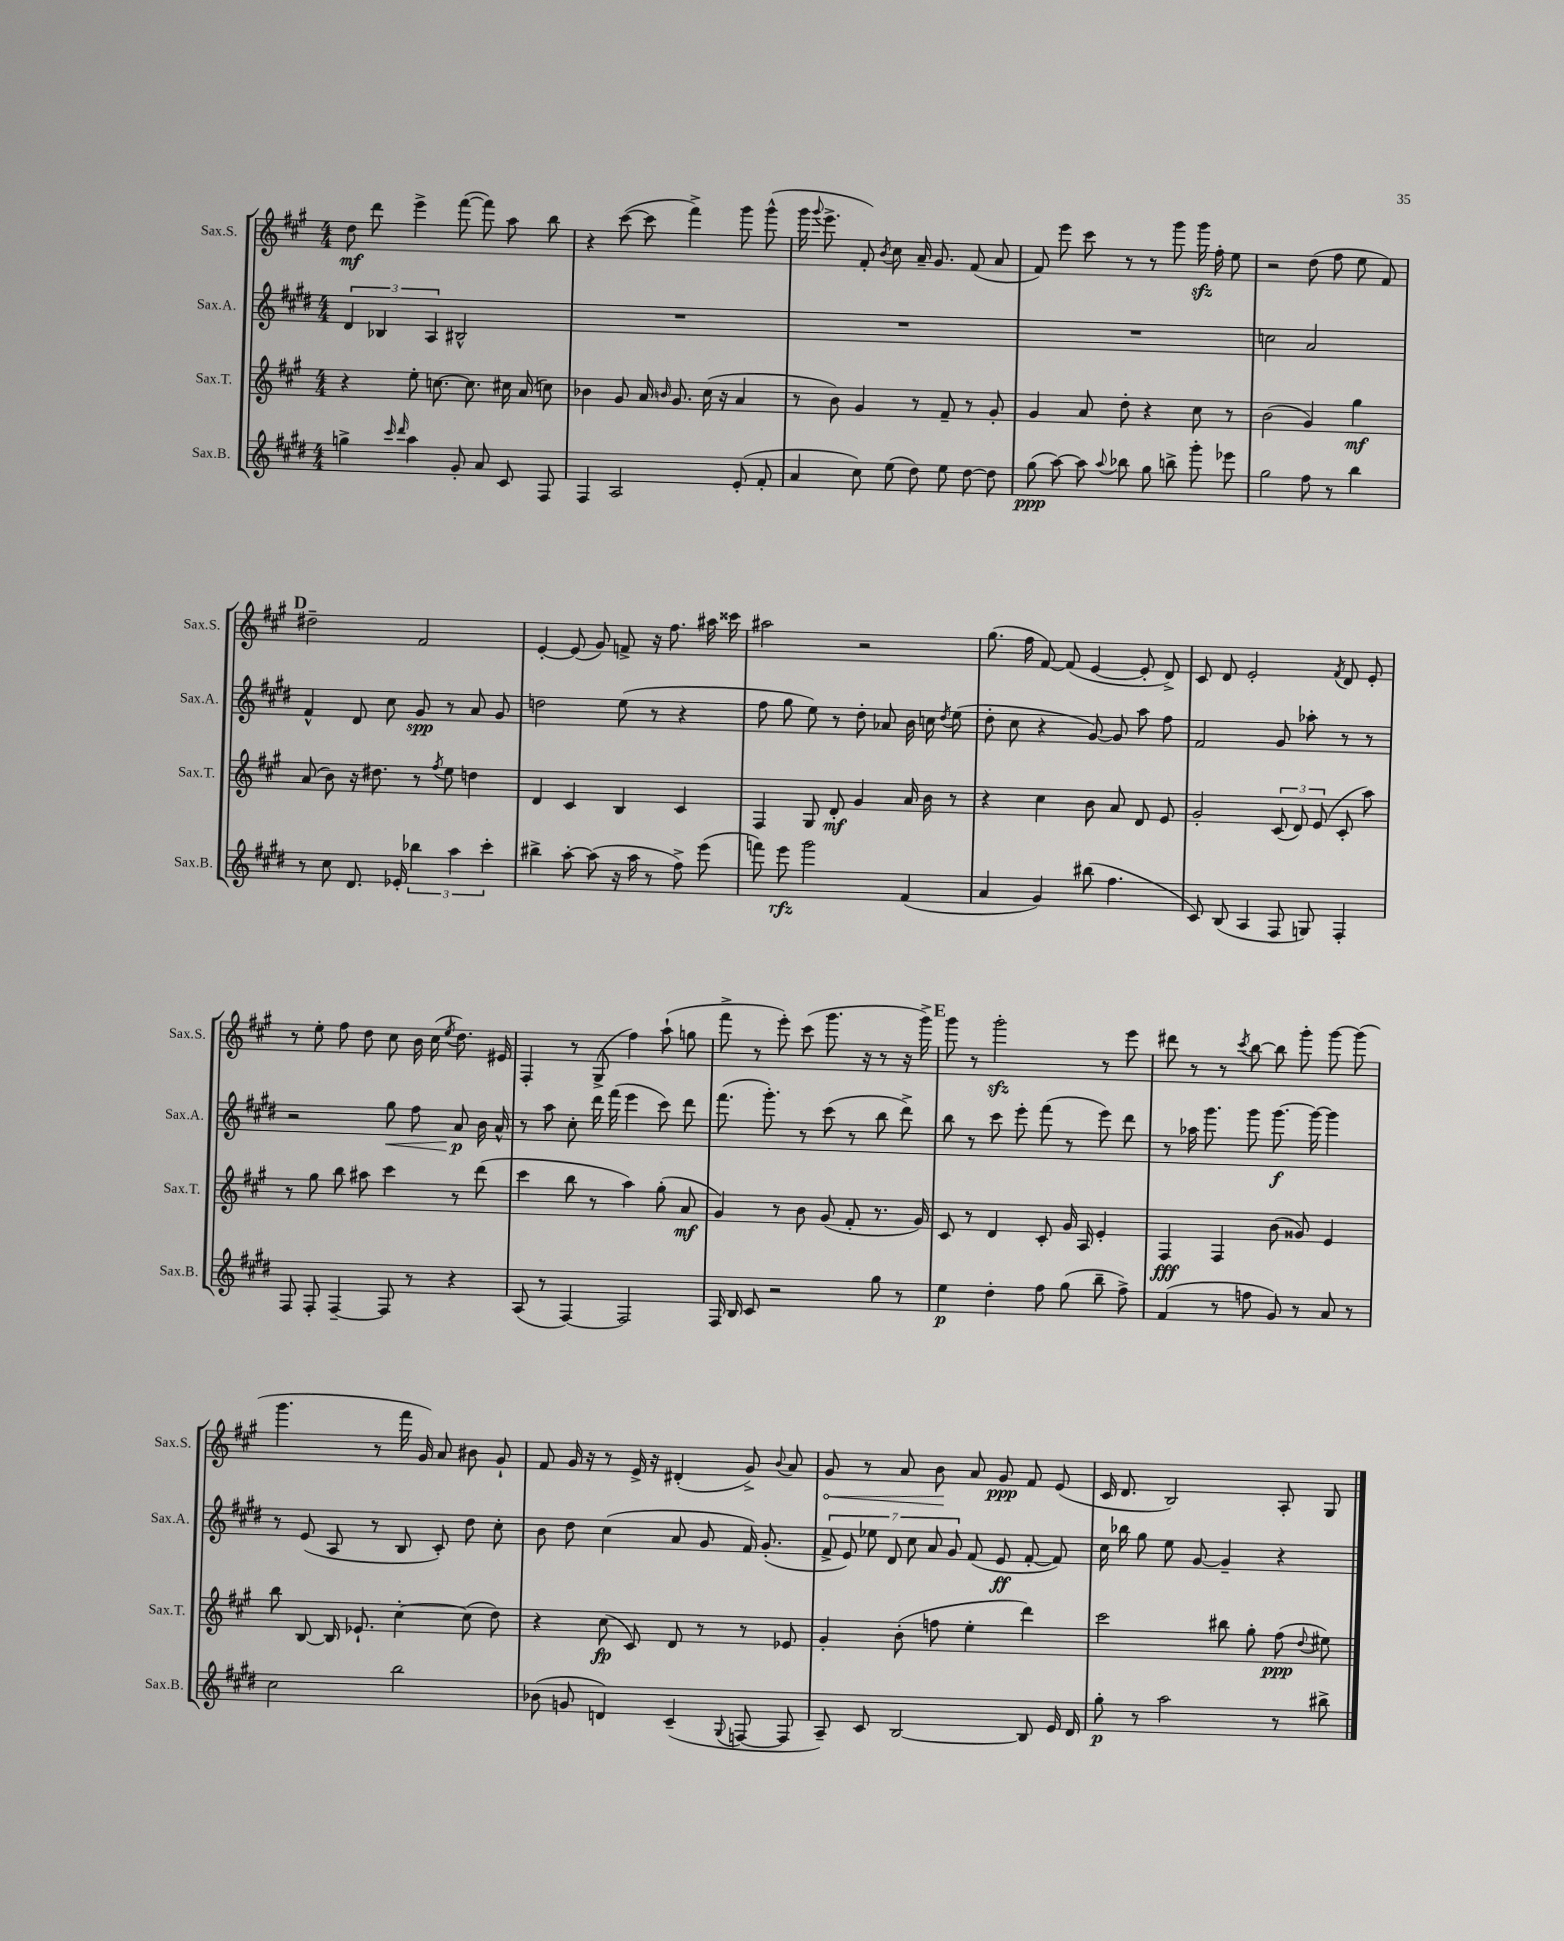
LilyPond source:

<<
\new StaffGroup <<
\new Staff = "s0" \with { instrumentName = "Sax.S." shortInstrumentName = "Sax.S." } {
    \clef treble \key a \major \numericTimeSignature \time 4/4
    \autoBeamOff d''8\mf d'''8 e'''4-> fis'''8~( fis'''8) a''8 b''8 |
    r4 cis'''8~( cis'''8 fis'''4->) gis'''8 gis'''8-^( |
    gis'''16 \appoggiatura { gis'''8 } e'''8.-> fis'8-.) \acciaccatura { b'8 } cis''8 a'16-- gis'8. fis'8( a'8 |
    fis'8) e'''8 cis'''8 r8 r8 gis'''8 gis'''16\sfz fis''16-. e''8 |
    r2 d''8( fis''8 e''8 fis'8) |
    \mark \markup { \bold "D" } dis''2-- fis'2 |
    e'4~-. e'8( gis'8) f'8-> r16 fis''8. ais''16 cisis'''16 |
    ais''2 r2 |
    gis''8.( fis''16 fis'8~) fis'8( e'4~ e'8-. d'8->) |
    cis'8 d'8 e'2-. \acciaccatura { fis'8 } d'8 e'8-. |
    r8 e''8-. fis''8 d''8 cis''8 b'16 cis''16( \acciaccatura { e''8 } d''8.) eis'16 |
    fis4-. r8 gis8->( fis''4) a''8-!( g''8 |
    fis'''8-> r8 e'''8-.) cis'''8( gis'''8. r16 r8 r16 gis'''16->) |
    \mark \markup { \bold "E" } gis'''8 r8 gis'''2-.\sfz r8 e'''8 |
    dis'''8 r8 r8 \acciaccatura { cis'''8 } b''8~ b''8 gis'''8-. gis'''8~ gis'''8( |
    gis'''4. r8 fis'''16 gis'16) a'8 bis'8 gis'8-! |
    fis'8 gis'16 r16 r8 e'16-> r16 dis'4-.( gis'8->) \appoggiatura { b'8 } a'8 |
    \once \override Hairpin.circled-tip = ##t gis'8\< r8 a'8 b'8\! a'8 gis'8\ppp fis'8 e'8( |
    cis'16 d'8. b2) a8-. gis8 \bar "|." |
}
\new Staff = "s1" \with { instrumentName = "Sax.A." shortInstrumentName = "Sax.A." } {
    \clef treble \key e \major \numericTimeSignature \time 4/4
    \autoBeamOff \tuplet 3/2 { dis'4 bes4 a4 } bis2-^ |
    R1 |
    R1 |
    R1 |
    c''2 a'2 |
    \mark \markup { \bold "D" } fis'4-^ dis'8 cis''8 gis'8\spp r8 a'8 gis'8 |
    d''2 e''8( r8 r4 |
    fis''8 gis''8 e''8) r8 dis''8-. aes'8 b'16 c''16 \acciaccatura { dis''8 } e''8( |
    dis''8-. cis''8 r4 gis'8~) gis'8 a''8 fis''8 |
    fis'2 gis'8 aes''8-. r8 r8 |
    r2 gis''8\< fis''8 a'8\p\! b'16 a'16-^ |
    r8 a''8 cis''8-. dis'''16 fis'''16( e'''4 cis'''8) dis'''8 |
    fis'''8.( gis'''8.-.) r8 cis'''8( r8 b''8 dis'''8->) |
    \mark \markup { \bold "E" } b''8 r8 cis'''8 e'''8-. fis'''8( r8 e'''8) dis'''8 |
    r8 aes''16 gis'''8. gis'''8 gis'''8.~\f gis'''16~ gis'''4 |
    r8 e'8( a8 r8 b8 cis'8-.) dis''8 cis''8-. |
    b'8 dis''8 cis''4( a'8 gis'8 fis'16) gis'8.-.( |
    \tuplet 7/4 { fis'8-> e'8) ees''8 dis'8 cis''8 a'8 gis'8 } fis'8( e'8\ff fis'8~-. fis'8) |
    cis''16 bes''16 gis''8 e''8 gis'8~ gis'4-- r4 \bar "|." |
}
\new Staff = "s2" \with { instrumentName = "Sax.T." shortInstrumentName = "Sax.T." } {
    \clef treble \key a \major \numericTimeSignature \time 4/4
    \autoBeamOff r4 e''8-. c''8.~ c''8. cis''16 a'16( c''8) |
    bes'4 gis'8 a'16 \grace { b'16 } gis'8. cis''16( r16 a'4 |
    r8 b'8) gis'4 r8 fis'8-- r8 gis'8-. |
    gis'4 a'8 d''8-. r4 cis''8 r8 |
    b'2( gis'4) gis''4\mf |
    \mark \markup { \bold "D" } a'8( b'8) r16 dis''8. r8 \acciaccatura { fis''8 } e''8 d''4 |
    d'4 cis'4 b4 cis'4 |
    fis4 gis8 d'8-.\mf gis'4 a'16 b'16 r8 |
    r4 cis''4 b'8 a'8 d'8 e'8 |
    gis'2-. \tuplet 3/2 { cis'8( d'8) e'8( } cis'8-. a''8) |
    r8 gis''8 b''8 ais''8 cis'''4 r8 d'''8( |
    cis'''4 b''8 r8 a''4) gis''8-.( a'8\mf |
    gis'4) r8 b'8 gis'8( fis'8-. r8. gis'16) |
    \mark \markup { \bold "E" } cis'8 r8 d'4 cis'8-. gis'16 a16 e'4-. |
    fis4\fff fis4 b'8( gisis'8) e'4 |
    b''8 b8~ b16 ees'8.-! cis''4~-. cis''8( d''8) |
    r4 cis''8\fp( cis'8) d'8 r8 r8 ees'8 |
    gis'4-. b'8-.( f''8 e''4-. d'''4) |
    cis'''2 bis''8 gis''8-. fis''8\ppp( \appoggiatura { d''8 } eis''8) \bar "|." |
}
\new Staff = "s3" \with { instrumentName = "Sax.B." shortInstrumentName = "Sax.B." } {
    \clef treble \key e \major \numericTimeSignature \time 4/4
    \autoBeamOff g''4-> \grace { cis'''16 dis'''16 } a''4 gis'8-. a'8 cis'8 fis8 |
    fis4 a2 e'8-.( fis'8-. |
    a'4 cis''8) e''8( dis''8) e''8 dis''8~ dis''8 |
    gis''8\ppp( a''8~) a''8 \appoggiatura { a''8 } bes''8 gis''8 b''8-> gis'''8-. ees'''8 |
    gis''2 fis''8 r8 b''4 |
    \mark \markup { \bold "D" } r8 cis''8 dis'8. ees'16-. \tuplet 3/2 { bes''4 a''4 cis'''4-. } |
    bis''4-> a''8~-. a''8( r16 a''16 r8 fis''8->) e'''8( |
    f'''8) e'''8\rfz gis'''2 fis'4( |
    a'4 gis'4) bis''8( fis''4. |
    cis'8) b8( a4 fis8 g8) fis4-. |
    fis8 fis8-. fis4~-- fis8 r8 r4 |
    a8( r8 fis4~) fis2 |
    fis16 b16 cis'8 r2 gis''8 r8 |
    \mark \markup { \bold "E" } e''4\p dis''4-. fis''8 gis''8( b''8-- fis''8->) |
    fis'4( r8 f''8 gis'8) r8 a'8 r8 |
    cis''2 b''2 |
    bes'8( g'8 d'4) cis'4--( \appoggiatura { gis8 } f8~ f8 |
    a8--) cis'8 b2~ b8 e'16 dis'16 |
    gis''8-.\p r8 a''2 r8 bis''8-> \bar "|." |
}
>>
>>
\layout { \context { \Score \remove "Bar_number_engraver" } }
